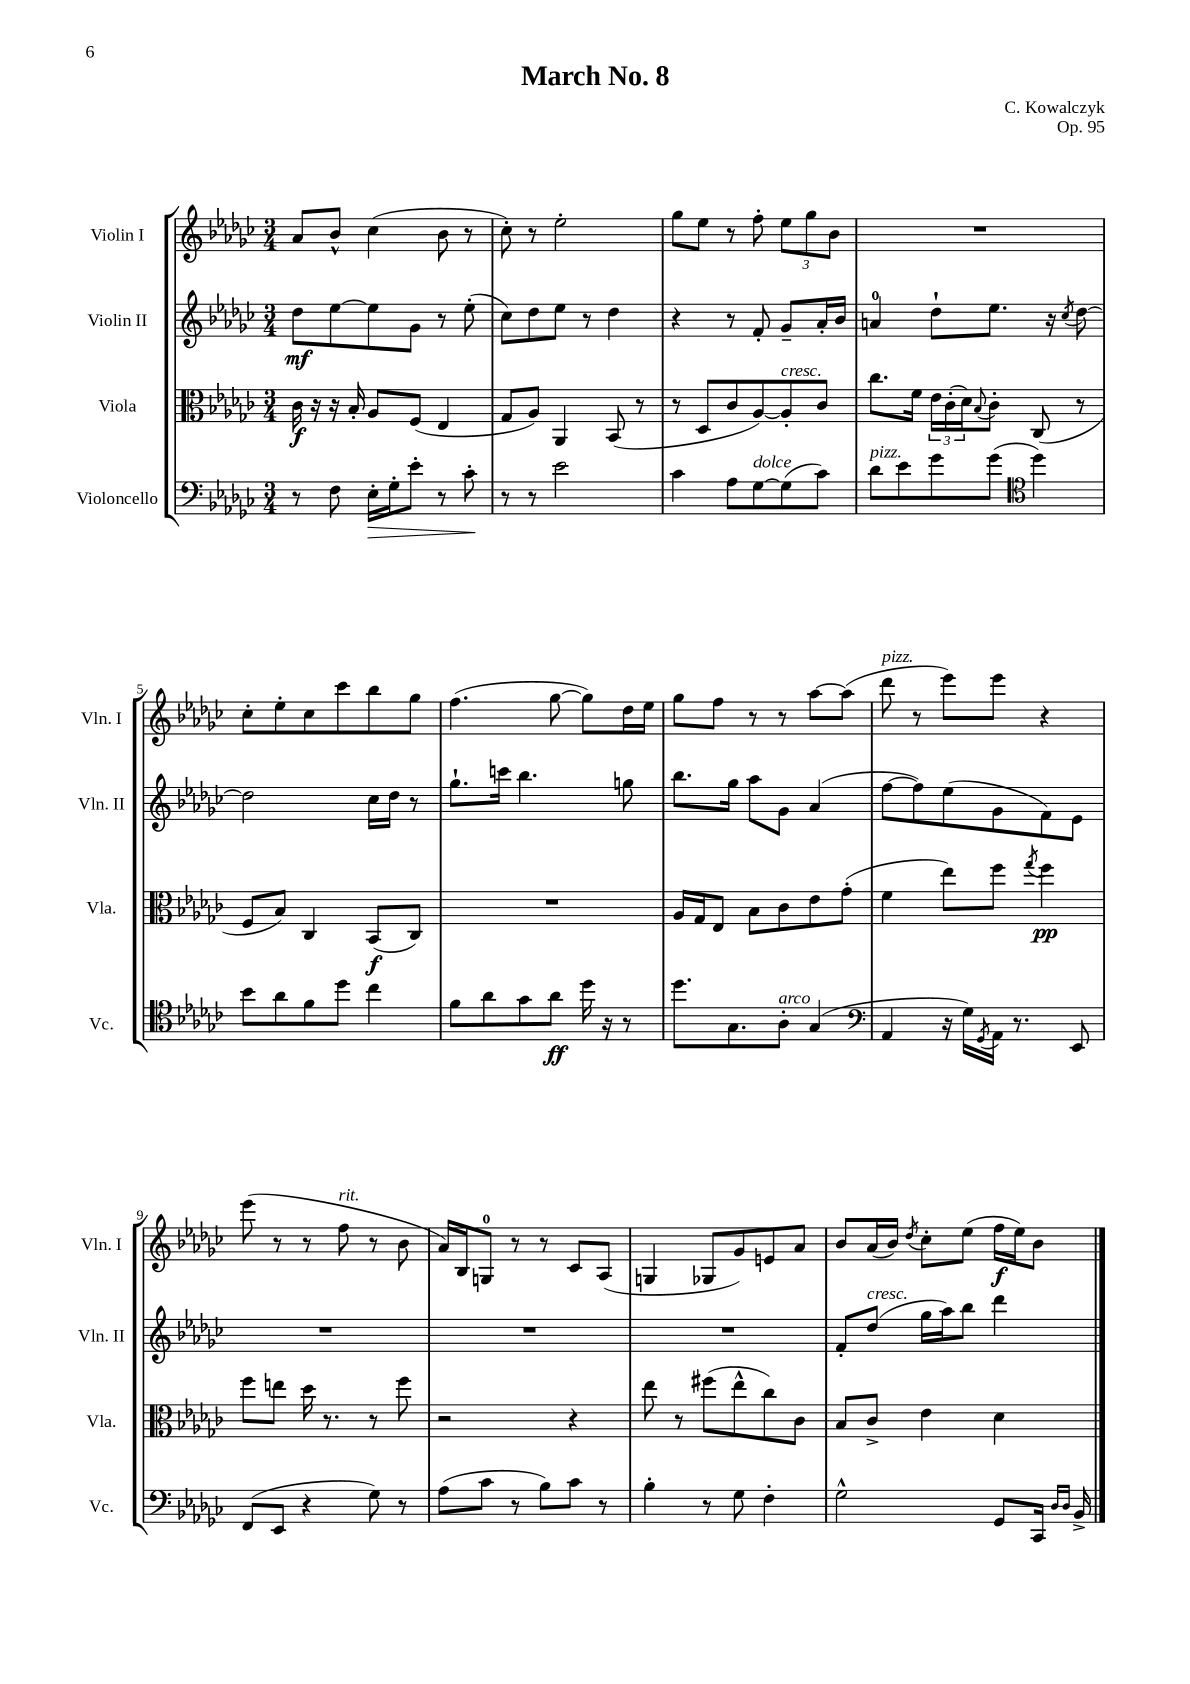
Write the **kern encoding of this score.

**kern	**kern	**kern	**kern
*staff4	*staff3	*staff2	*staff1
*clefF4	*clefC3	*clefG2	*clefG2
*k[b-e-a-d-g-c-]	*k[b-e-a-d-g-c-]	*k[b-e-a-d-g-c-]	*k[b-e-a-d-g-c-]
*M3/4	*M3/4	*M3/4	*M3/4
8r	16c-	8dd-	8a-
.	16r	.	.
8F	16r	[8ee-	8b-^^
.	16B-'	.	.
16E-'	8A-	8ee-]	(4cc-
16G-'	.	.	.
8e-'	(8F	8g-	.
8r	4E-	8r	8b-
8c-'	.	(8ee-'	8r
=	=	=	=
8r	8G-	8cc-)	8cc-')
8r	8A-)	8dd-	8r
2e-	4AA-	8ee-	2ee-'
.	.	8r	.
.	(8BB-	4dd-	.
.	8r	.	.
=	=	=	=
4c-	8r	4r	8gg-
.	8D-	.	8ee-
8A-	8c-	8r	8r
[8G-	[8A-)	8f'	8ff'
(8G-]	8A-']	8g-~	12ee-
.	.	.	12gg-
8c-)	8c-	16a-'	.
.	.	.	12b-
.	.	16b-	.
=	=	=	=
8d-	8.cc-	4a	2.r
8e-	.	.	.
.	16f	.	.
8g-	24e-	8dd-`	.
.	(24c-'	.	.
.	24d-)	.	.
.	8qqB-	.	.
(8g-	8c-'	8.ee-	.
*clefC4	*	*	*
4dd-)	(8C-	.	.
.	.	16r	.
.	.	8qcc-	.
.	8r	[8dd-	.
=	=	=	=
8b-	8F	2dd-]	8cc-'
8a-	8B-)	.	8ee-'
8f	4C-	.	8cc-
8dd-	.	.	8ccc-
4cc-	(8BB-	16cc-	8bb-
.	.	16dd-	.
.	8C-)	8r	8gg-
=	=	=	=
8f	2.r	8.gg-`	(4.ff
8a-	.	.	.
.	.	16ccc	.
8g-	.	4.bb-	.
8a-	.	.	[8gg-
16dd-	.	.	8gg-])
16r	.	.	.
8r	.	8gg	16dd-
.	.	.	16ee-
=	=	=	=
8.dd-	16A-	8.bb-	8gg-
.	16G-	.	.
.	8E-	.	8ff
8.G-	.	16gg-	.
.	8B-	8aa-	8r
8A-'	8c-	8g-	8r
(4G-	8e-	(4a-	[8aa-
.	(8g-'	.	(8aa-]
=	=	=	=
*clefF4	*	*	*
4AA-	4f	[8ff	8ddd-
.	.	8ff])	8r
16r	8ee-)	(8ee-	8eee-)
16G-)	.	.	.
8qGG-	.	.	.
16AA-	8ff	8g-	8eee-
8.r	.	.	.
.	8qgg-	.	.
.	4ff	8f)	4r
8EE-	.	8e-	.
=	=	=	=
(8FF	8ff	2.r	(8eee-
8EE-	8ee	.	8r
4r	16dd-	.	8r
.	8.r	.	.
.	.	.	8ff
8G-)	8r	.	8r
8r	8ff	.	8b-
=	=	=	=
(8A-	2r	2.r	16a-)
.	.	.	16B-
8c-	.	.	8G
8r	.	.	8r
8B-)	.	.	8r
8c-	4r	.	8c-
8r	.	.	(8A-
=	=	=	=
4B-'	8ee-	2.r	4G
.	8r	.	.
8r	(8ff#	.	8G-
8G-	8ee-^^	.	8g-)
4F'	8cc-)	.	8e
.	8c-	.	8a-
=	=	=	=
2G-^^	8B-	8f'	8b-
.	8c-^	(8dd-	(16a-
.	.	.	16b-)
.	.	.	8qdd-
.	4e-	16gg-	8cc-'
.	.	16aa-)	.
.	.	8bb-	(8ee-
8GG-	4d-	4ddd-	16ff
.	.	.	16ee-)
16CC-	.	.	8b-
16qqD-	.	.	.
16qqD-	.	.	.
16BB-^	.	.	.
==	==	==	==
*-	*-	*-	*-
